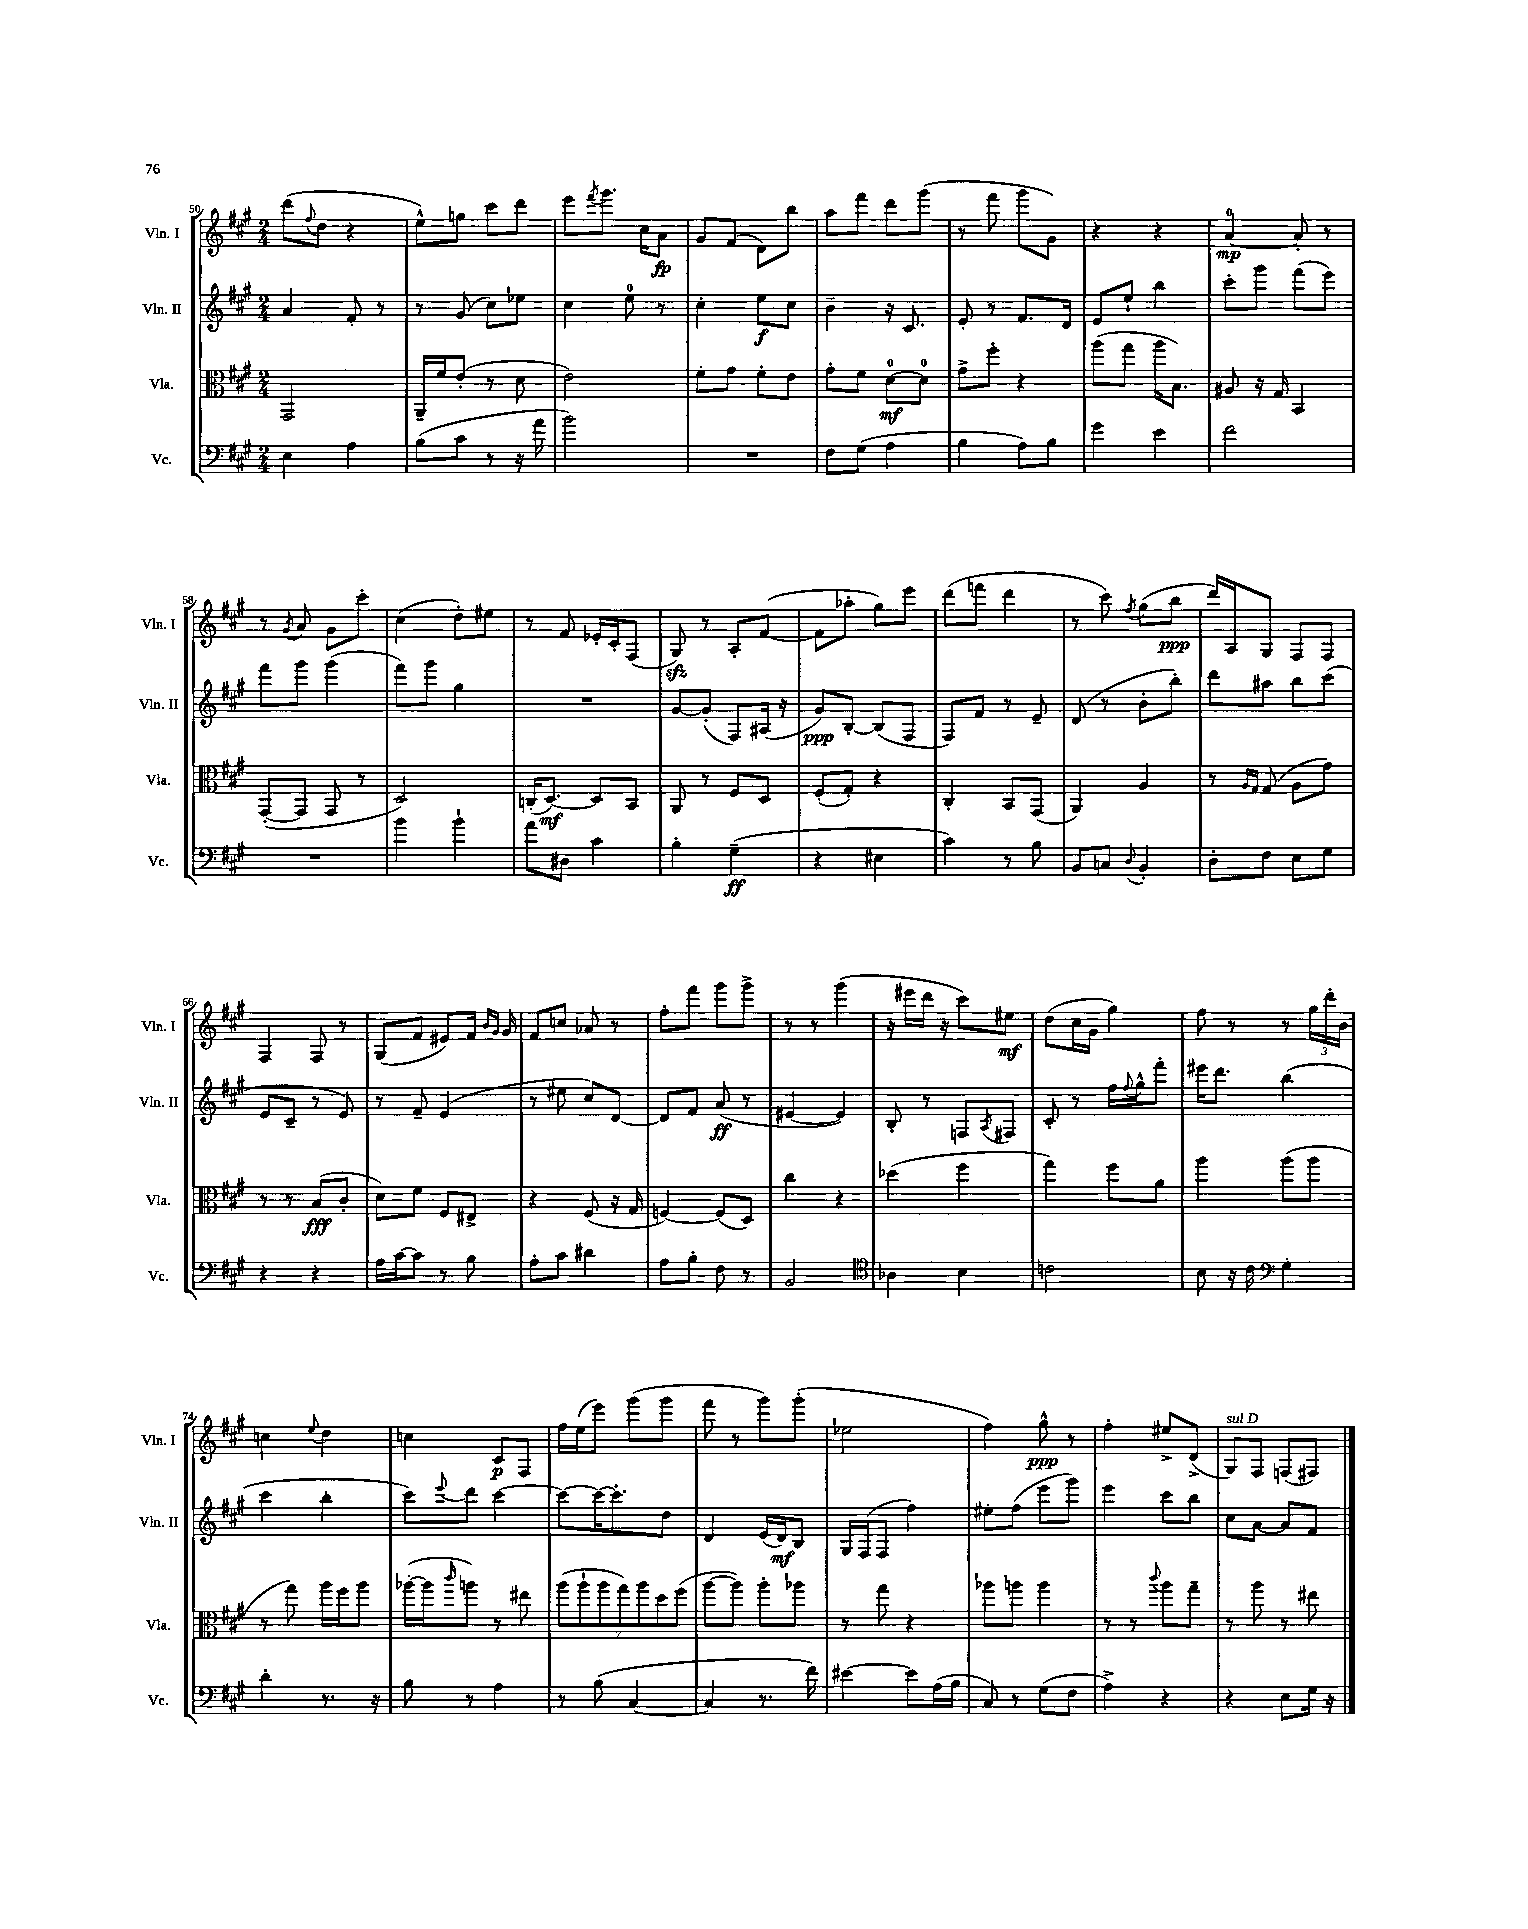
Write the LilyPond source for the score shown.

<<
\new StaffGroup <<
\new Staff = "s0" \with { instrumentName = "Vln. I" shortInstrumentName = "Vln. I" } {
    \clef treble \key a \major \numericTimeSignature \time 2/4
    d'''8( \appoggiatura { fis''8 } d''8 r4 |
    e''8-^) g''8 cis'''8 d'''8 |
    e'''8 \acciaccatura { fis'''8 } gis'''8. cis''16 a'8\fp |
    gis'8 fis'8( d'8) b''8 |
    a''8 fis'''8 d'''8 gis'''8( |
    r8 fis'''8 gis'''8 gis'8) |
    r4 r4 |
    a'4-0~\mp a'8-. r8 |
    r8 \acciaccatura { gis'8 } a'8 gis'8 cis'''8-. |
    cis''4( d''8-.) eis''8 |
    r8 fis'8 ees'16-. cis'16-. fis8( |
    gis8\sfz) r8 a8-. fis'8~( |
    fis'8 aes''8-. gis''8) e'''8 |
    d'''8( f'''8 d'''4 |
    r8 cis'''8) \acciaccatura { fis''8 } gis''8( b''8\ppp |
    d'''16) a16 gis8 fis8 fis8 |
    fis4 fis8 r8 |
    gis8( fis'8 eis'8) fis'16 \grace { b'16 gis'16 } gis'16 |
    fis'8 c''8 aes'8 r8 |
    fis''8-. fis'''8 gis'''8 gis'''8-> |
    r8 r8 gis'''4( |
    r16 eis'''16 d'''16 r16 cis'''8) eis''8\mf |
    d''8( cis''16 gis'16 gis''4) |
    fis''8 r8 r8 \tuplet 3/2 { gis''16 d'''16-. b'16 } |
    c''4 \appoggiatura { e''8 } d''4 |
    c''4 cis'8\p fis8 |
    fis''16 e''16( e'''8) gis'''8( gis'''8 |
    fis'''8 r8 gis'''8) gis'''8-.( |
    ees''2 |
    fis''4) gis''8-^\ppp r8 |
    fis''4-. eis''8-> d'8->( |
    gis8^\markup { \italic "sul D" }) fis8 f8( fis8) \bar "|." |
}
\new Staff = "s1" \with { instrumentName = "Vln. II" shortInstrumentName = "Vln. II" } {
    \clef treble \key a \major \numericTimeSignature \time 2/4
    a'4 fis'8-. r8 |
    r8 gis'8( cis''8) ees''8 |
    cis''4 e''8-0 r8 |
    cis''4-. e''8\f cis''8 |
    b'4-- r16 cis'8. |
    e'8-. r8 fis'8. d'16 |
    e'8 e''8-! b''4 |
    cis'''8-. gis'''8 fis'''8( e'''8) |
    fis'''8 gis'''8 gis'''4( |
    fis'''8) gis'''8 gis''4 |
    R2 |
    gis'8~ gis'8-.( fis8) ais16( r16 |
    gis'8\ppp) b8~-. b8( fis8 |
    fis8) fis'8 r8 e'8-- |
    d'8( r8 b'8-. b''8-.) |
    d'''8 ais''8 b''8 cis'''8( |
    e'8 cis'8-- r8 e'8) |
    r8 fis'8-- e'4( |
    r8 eis''8 cis''8) d'8~ |
    d'8 fis'8 a'8\ff( r8 |
    eis'4~ eis'4) |
    b8-. r8 f8 \acciaccatura { a8 } fis8 |
    cis'8-. r8 fis''16 \appoggiatura { fis''8 } gis''16-^ fis'''8-. |
    eis'''16 d'''8. b''4( |
    cis'''4 b''4-. |
    cis'''8) \appoggiatura { e'''8 } d'''8 cis'''4~ |
    cis'''8~ cis'''16~ cis'''8.-. d''8 |
    d'4 e'16( d'16\mf) b8 |
    gis16 fis16( fis8 fis''4) |
    eis''8-. fis''8( e'''8 gis'''8) |
    e'''4 cis'''8 b''8 |
    cis''8 a'8~ a'8 fis'8 \bar "|." |
}
\new Staff = "s2" \with { instrumentName = "Vla." shortInstrumentName = "Vla." } {
    \clef alto \key a \major \numericTimeSignature \time 2/4
    gis,2 |
    a,16-- fis'16 e'8-.( r8 d'8 |
    e'2) |
    fis'8-. gis'8 fis'8-. e'8 |
    gis'8-. fis'8 d'8-0~\mf d'8-0 |
    gis'8-> fis''8-. r4 |
    a''8( gis''8 a''16 b8.) |
    ais8 r16 gis16 b,4 |
    gis,8~-.( gis,8 gis,8 r8 |
    d2) |
    c16-.( d8.~\mf) d8 b,8 |
    a,8 r8 fis8 d8 |
    fis8-.( gis8-.) r4 |
    cis4-. b,8 gis,8( |
    a,4) a4 |
    r8 \grace { a16 gis16 } gis8( a8 gis'8) |
    r8 r8 b8\fff( cis'8-. |
    d'8) fis'8 fis8 eis8-> |
    r4 fis8( r16 gis16 |
    f4~) f8( d8) |
    cis''4 r4 |
    des''4( fis''4 |
    gis''4) fis''8 a'8 |
    a''4 a''8( a''8 |
    r8 gis''8) a''16 fis''16 a''8 |
    aes''16~-.( aes''16 \grace { cis'''16 } a''8) r8 eis''8 |
    \tuplet 7/4 { a''8( a''8-! a''8 gis''8) a''8 d''8 fis''8( } |
    a''8~ a''8) a''8-. aes''8 |
    r8 gis''8 r4 |
    aes''8 a''8 a''4 |
    r8 r8 \appoggiatura { cis'''8 } a''8 gis''8-- |
    r8 a''8 r8 eis''8 \bar "|." |
}
\new Staff = "s3" \with { instrumentName = "Vc." shortInstrumentName = "Vc." } {
    \clef bass \key a \major \numericTimeSignature \time 2/4
    e4 a4 |
    b8( cis'8 r8 r16 a'16 |
    b'2) |
    R2 |
    fis8 gis8( a4 |
    b4 a8) b8 |
    gis'4 e'4 |
    fis'2 |
    R2 |
    b'4 b'4-! |
    a'8 dis8 cis'4 |
    b4-. gis4--\ff( |
    r4 eis4 |
    cis'4) r8 b8 |
    b,8 c8 \appoggiatura { d8 } b,4-. |
    d8-. fis8 e8 gis8 |
    r4 r4 |
    a16 cis'16~ cis'8 r8 b8 |
    a8-. cis'8 dis'4 |
    a8 b8-. fis8 r8 |
    b,2 |
    \clef tenor aes4 b4 |
    c'2 |
    b8 r16 cis'16 \clef bass gis4-. |
    d'4-. r8. r16 |
    b8 r8 a4 |
    r8 b8( cis4~ |
    cis4 r8. fis'16) |
    eis'4~ eis'8 a16( b16 |
    cis8) r8 gis8( fis8 |
    a4->) r4 |
    r4 e8 gis16 r16 \bar "|." |
}
>>
>>
\layout { \context { \Score currentBarNumber = #50 } }
